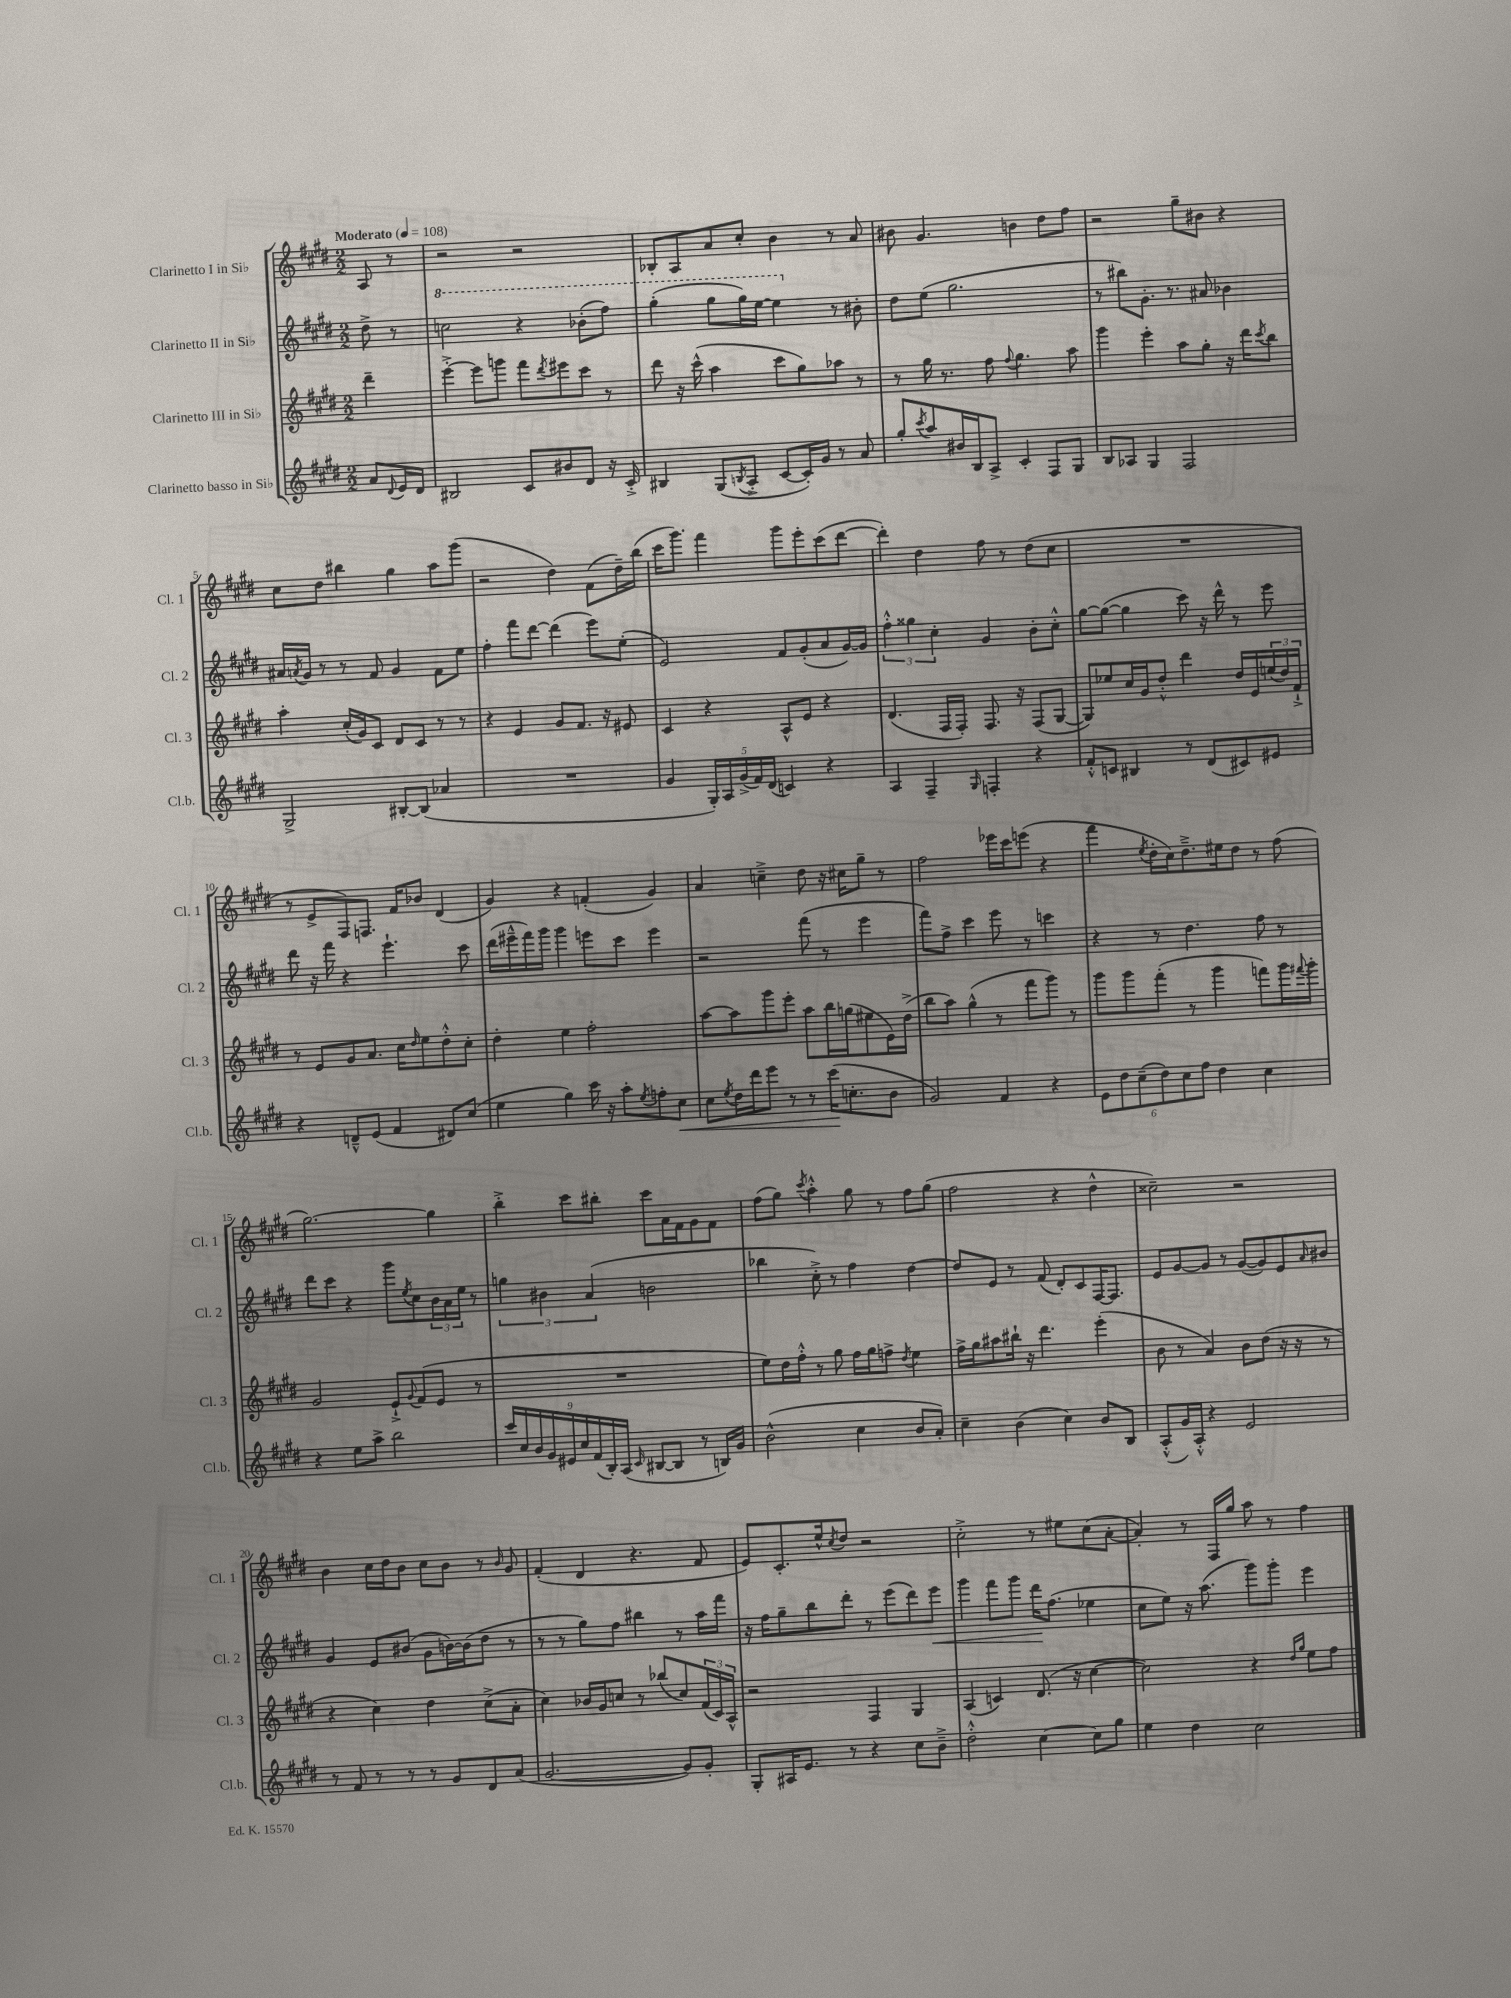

**kern	**dynam	**kern	**kern	**dynam	**kern
*part4	*part4	*part3	*part2	*part2	*part1
*staff4	*staff4	*staff3	*staff2	*staff2	*staff1
*I"Clarinetto basso in Si♭	*	*I"Clarinetto III in Si♭	*I"Clarinetto II in Si♭	*	*I"Clarinetto I in Si♭
*I'Cl.b.	*	*I'Cl. 3	*I'Cl. 2	*	*I'Cl. 1
*clefG2	*	*clefG2	*clefG2	*	*clefG2
*k[f#c#g#d#]	*	*k[f#c#g#d#]	*k[f#c#g#d#]	*	*k[f#c#g#d#]
*M2/2	*	*M2/2	*M2/2	*	*M2/2
*MM108	*	*MM108	*MM108	*	*MM108
=	=	=	=	=	=
!	!	!	!	!	!LO:TX:a:B:t=Moderato
8a/L	.	4ddd#~\	8dd#^\	.	8A/
8qqd#/	.	.	.	.	.
16e/L	.	.	8r	.	8r
16d#/JJ	.	.	.	.	.
=1	=1	=1	=1	=1	=1
*	*	*	*8va	*	*
2B#X/	.	[4eee'^\	2cccn\	.	2r
.	.	8eee\L]	.	.	.
.	.	8gggn\J	.	.	.
8c#/L	.	8fff#\L	4r	.	2r
.	.	8qddd#/	.	.	.
8b#X/	.	8eee#X\	.	.	.
8d#/J	.	8ccc#\J	(8bb-X'\L	.	.
16r	.	8r	8fff#\J)	.	.
16c#'^/	.	.	.	.	.
=2	=2	=2	=2	=2	=2
4B#X/	.	8ddd#\	(4ggg#'\	.	8B-X'/L
.	.	16r	.	.	8A/
.	.	(16ccc#^^\	.	.	.
(8G#/L	.	4aa\	8ggg#\L	.	8a/
8qBn/	.	.	.	.	.
8A'^/J	.	.	16ggg#\L)	.	8cc#'/J
.	.	.	[16eee\JJ	.	.
[8c#/L	.	8ccc#\L	4eee\]	.	4b\
16c#'/L])	.	8gg#\)	.	.	.
16g#/JJ	.	.	.	.	.
*	*	*	*X8va	*	*
8r	.	8aa-X\J	8r	.	8r
8a/	.	8r	8b#X'\	.	8a/
=3	=3	=3	=3	=3	=3
8gg#'/L	.	8r	8dd#\L	.	8b#X\
8qccc#/	.	.	.	.	.
8aa/	.	16gg#\	(8ee\J	.	4.g#/
.	.	8.r	.	.	.
16b#X/L	.	.	2.gg#\	.	.
16B/J	.	.	.	.	.
8A^/J	.	8ff#\	.	.	.
.	.	8qqff#/	.	.	.
4c#'/	.	4.gg#\	.	.	4bn\
8F#/L	.	.	.	.	8dd#\L
8G#/J	.	8aa\	.	.	8ff#\J
=4	=4	=4	=4	=4	=4
8B/L	.	4ggg#\	8r	.	2r
8A-X/J	.	.	8bb#X\L)	.	.
4G#/	.	4eee'\	8.g#'\J	.	.
.	.	.	8.r	.	.
2F#/	.	8aa\L	.	.	8gg#~\L
.	.	8gg#'\J	8a#X/	.	8b#X\J
.	.	16r	4b-X\	.	4r
.	.	16ddd#\KL	.	.	.
.	.	8qccc#/	.	.	.
.	.	8bb\J	.	.	.
!!LO:LB:g=z
=5	=5	=5	=5	=5	=5
2G#^/	.	4aa'\	16a#X/LL	.	8cc#\L
.	.	.	8qan/	.	.
.	.	.	16g#/JJ	.	.
.	.	.	8r	.	8dd#\J
.	.	(16cc#'/LL	8r	.	4bb#X\
.	.	16g#/J)	.	.	.
.	.	8c#/J	8f#/	.	.
[8B#X'/L	.	8d#/L	4g#/	.	4gg#\
(8B#/J]	.	8c#/J	.	.	.
4a-X/	.	8r	8f#\L	.	8aa\L
.	.	8r	8ee\J	.	(8ggg#\J
=6	=6	=6	=6	=6	=6
1r	.	4r	4ff#'\	.	2r
.	.	4e/	8fff#\L	.	.
.	.	.	[8ddd#\J	.	.
.	.	8g#/L	(4ddd#\]	.	4dd#\)
.	.	8.f#/J	.	.	.
.	.	.	8eee\L)	.	(8f#\L
.	.	16r	.	.	.
.	.	8e#X/	(8ee'\J	.	16dd#~\L)
.	.	.	.	.	(16bb\JJ
=7	=7	=7	=7	=7	=7
4g#/	.	4c#/	2e/)	.	16ccc#\KL
.	.	.	.	.	8.ggg#\J)
20G#'/LL)	.	4r	.	.	4fff#\
20A/	.	.	.	.	.
(20g#^/	.	.	.	.	.
20f#/)	.	.	.	.	.
(20d#/JJ	.	.	.	.	.
4cn/)	.	8A^^/L	8f#/L	.	8ggg#\L
.	.	8e/J	(8g#'/	.	8eee'\
4r	.	4r	8a/	.	(8ccc#\
.	.	.	[16g#/L)	.	[8ddd#\J
.	.	.	16g#/JJ]	.	.
=8	=8	=8	=8	=8	=8
4A/	.	(4.d#/	6ff#'^^\	.	4ddd#'\])
.	.	.	6gg##X\	.	.
4F#~/	.	.	.	.	4dd#\
.	.	.	6cc#'\	.	.
.	.	16F#/LL	.	.	.
.	.	16F#'/JJ)	.	.	.
16qqG#/	.	.	.	.	.
4Fn'/	.	8.F#/	4g#/	.	8ff#\
.	.	.	.	.	8r
.	.	16r	.	.	.
4r	.	(8F#/L	8b'\L	.	(8dd#\L
.	.	[8G#/J	8cc#'^^\J	.	8cc#\J
=9	=9	=9	=9	=9	=9
8f#'^^/L	.	8G#/L])	[8gg#\L	.	1r
8cn/J	.	8ee-X/	(8gg#\J_	.	.
4B#X/	.	16cc#/L	4gg#\]	.	.
.	.	16g#/J	.	.	.
.	.	8dd#'^^/J	.	.	.
8r	.	4ddd#\	8ccc#\)	.	.
(8d#/L	.	.	16r	.	.
.	.	.	16ddd#^^\	.	.
8c#X/)	.	16dd#/LL	8r	.	.
.	.	16e/	.	.	.
8e#X/J	.	(24een/	8eee\	.	.
.	.	24dd#/)	.	.	.
.	.	24f#`^/JJ	.	.	.
!!LO:LB:g=z
=10	=10	=10	=10	=10	=10
4r	.	8r	8ddd#\	.	8r
.	.	8e/L	16r	.	8e^/L
.	.	.	16fff#\	.	.
8dn~^^/L	.	8g#/	4r	.	8F#/)
(8e/J	.	8.a/J	.	.	8.Fn/J
4f#/	.	.	4.eee`\	.	.
.	.	16cc#\KL	.	.	16f#/KL
.	.	16qqdd#/	.	.	.
.	.	8ee\	.	.	8b-X/J
8d#X/L)	.	8dd#'^^\	.	.	(4d#/
(8cc#/J	.	8cc#'\J	8ccc#\	.	.
=11	=11	=11	=11	=11	=11
4ee\	.	4dd#'\	(16ddd#\LL	.	4g#/)
.	.	.	16eee#X~^^\	.	.
.	.	.	16fff#\)	.	.
.	.	.	16ggg#\JJ	.	.
4gg#\)	.	4ee\	4ggg#\	.	4r
16ccc#\	.	2ff#'\	8eeen\L	.	(4fn'/
16r	.	.	.	.	.
8aa'\L	.	.	8ccc#\J	.	.
8qee/	.	.	.	.	.
8ffn'\	.	.	4eee\	.	4g#/)
!	!LO:HP:b	!	!	!	!
8cc#\J	<	.	.	.	.
=12	=12	=12	=12	=12	=12
8cc#\L	.	[8aa\L	2r	.	4a/
8qee/	.	.	.	.	.
16dd#\L	.	8aa\]	.	.	.
16ddd#\J	.	.	.	.	.
8eee\J	.	8ggg#\	.	.	4ccn~^\
8r	.	8eee'\J	.	.	.
8r	.	8aa\L	(8fff#\	.	8dd#\
(16ccc#\KL	.	16bb\L	8r	.	16r
8.ccn'\	[	(16ggn\J	.	.	16cc#X\KL
.	.	8ee#X\	4eee\	.	8gg#~\J
8b\J	.	16e\L)	.	.	8r
.	.	(16dd#^\JJ	.	.	.
=13	=13	=13	=13	=13	=13
2g#/)	.	8bb\L	8fff#\L)	.	2ff#\
.	.	8aa\J)	8ff#^\J	.	.
.	.	(4gg#^^\	4ccc#\	.	.
4f#/	.	8r	8eee\	.	16eee-X\LL
.	.	.	.	.	16ccc#\J
.	.	8fff#\L	8r	.	(8eeen\J
4r	.	8ggg#\J)	4cccn\	.	4r
.	.	8r	.	.	.
=14	=14	=14	=14	=14	=14
12e\L	.	8ggg#\L	4r	.	4fff#\
12dd#\	.	.	.	.	.
.	.	8ggg#\	.	.	.
(12cc#~\	.	.	.	.	.
.	.	.	.	.	8qee/
12dd#\)	.	(8fff#'\J	8r	.	16dd#'\LL
.	.	.	.	.	16cc#\J)
12cc#\	.	.	.	.	.
.	.	8r	4.dd#\	.	8.dd#~^\
12ff#\J	.	.	.	.	.
4dd#\	.	4ggg#\	.	.	.
.	.	.	.	.	16ee#X\k
.	.	.	.	.	8dd#\J
4cc#\	.	8fffn\L)	8ff#\	.	8r
.	.	16ggg#\L	8r	.	(8ff#\
.	.	8qqfff#X/	.	.	.
.	.	16ggg#'\JJ	.	.	.
!!LO:LB:g=z
=15	=15	=15	=15	=15	=15
4r	.	2g#/	8ddd#\L	.	[2.gg#\)
.	.	.	8ccc#\J	.	.
8ee\L	.	.	4r	.	.
8aa^\J	.	.	.	.	.
2bb\	.	8e`^/L	8ggg#\L	.	.
.	.	8qqg#/	8qee/	.	.
.	.	(8f#/	8cc#\	.	.
.	.	8e/J	24b\L	.	4gg#\]
.	.	.	24a\	.	.
.	.	.	24ee\JJ	.	.
.	.	8r	8r	.	.
=16	=16	=16	=16	=16	=16
18ccc#/LL	.	1r	6ggn\	.	4bb'^\
18cc#/	.	.	.	.	.
18b/	.	.	.	.	.
18g#/	.	.	6b#X\	.	.
18e#X/	.	.	.	.	.
.	.	.	.	.	8ccc#\L
18cc#/	.	.	.	.	.
(18f#/	.	.	(6a/	.	.
.	.	.	.	.	8bb#X'\J
18B'/)	.	.	.	.	.
(18A/JJ	.	.	.	.	.
16qqc#/	.	.	.	.	.
[8B#X/L	.	.	2bn\	.	8ccc#\L
8B#/J]	.	.	.	.	16a\L
.	.	.	.	.	16f#\J
8r	.	.	.	.	8g#\
16Bn/LL)	.	.	.	.	8f#\J
16g#/JJ	.	.	.	.	.
=17	=17	=17	=17	=17	=17
(2b^^\	.	8ee\L)	4bb-X\	.	(8ff#\L
.	.	16dd#\L	.	.	8gg#\J)
.	.	16ff#'^^\JJ	.	.	.
.	.	.	.	.	8qccc#/
.	.	8r	8cc#'^\)	.	4aa'^^\
.	.	8gg#\	8r	.	.
4cc#\	.	16ff#\LL	4ff#\	.	8gg#\
.	.	16gg#\J	.	.	.
.	.	8ffn^\J	.	.	8r
.	.	8qdd#/	.	.	.
8b/L	.	4ee\	[4dd#\	.	8ff#\L
8a'/J)	.	.	.	.	(8gg#\J
=18	=18	=18	=18	=18	=18
4cc#~\	.	16ff#^\LL	8dd#/L]	.	2ff#\
.	.	16gg#\J	.	.	.
.	.	8aa#X\	8e/J	.	.
(4b\	.	16bb#X`\Jk	8r	.	.
.	.	16r	.	.	.
.	.	4.ddd#\	(8f#/	.	.
4cc#\)	.	.	8d#'/L)	.	4r
.	.	.	8c#/	.	.
8b/L	.	(4eee'\	[16F#/K	.	4dd#^^\
.	.	.	8.F#/J]	.	.
8B/J	.	.	.	.	.
=19	=19	=19	=19	=19	=19
(8A'^^/L	.	8b\	8e/L	.	2cc##X~\)
16g#/L)	.	8r	[8g#/	.	.
16A'^^/JJ	.	.	.	.	.
4r	.	4a/)	8g#/J]	.	.
.	.	.	8r	.	.
2e/	.	8b\L	([8g#/L	.	2r
.	.	(8dd#\J	8g#/])	.	.
.	.	16r	8e/	.	.
.	.	16r	.	.	.
.	.	.	16qqa/	.	.
.	.	8r	8b#X/J	.	.
!!LO:LB:g=z
=20	=20	=20	=20	=20	=20
8r	.	4r	4g#/	.	4b\
8f#/	.	.	.	.	.
8r	.	4cc#\)	8e/L	.	16cc#\LL
.	.	.	.	.	16dd#\J
8r	.	.	(8b#X/J	.	8b\J
8r	.	4dd#\	8g#\L	.	8cc#\L
8g#/L	.	.	[16bn\L)	.	8b\J
.	.	.	(16b\J]	.	.
8d#/	.	(8cc#^\L	8dd#\J	.	8r
.	.	.	.	.	16qqb/
(8a/J	.	8a'\J	8r	.	8g#/
=21	=21	=21	=21	=21	=21
[2.g#/	.	4cc#\)	8r	.	(4f#'/
.	.	.	8r	.	.
.	.	16b-X/LL	8gg#\L)	.	4d#/
.	.	16g#/J	.	.	.
.	.	8ccn/J	8ff#\J	.	.
.	.	8r	4bb#X\	.	4.r
.	.	(8bb-X/L	.	.	.
8g#/L])	.	8cc/)	8r	.	.
8g#'/J	.	(24f#/L	16aa\LL	.	8f#/
.	.	24c#/)	.	.	.
.	.	.	16fff#\JJ	.	.
.	.	24A^^/JJ	.	.	.
=22	=22	=22	=22	=22	=22
8G#'/L	.	2r	16r	.	8e/L)
.	.	.	16ff#\KL	.	.
16A#X/K	.	.	8gg#~\	.	8.c#'/
8.e/J	.	.	.	.	.
.	.	.	8bb\	.	.
.	.	.	.	.	16ee^^/k
.	.	.	.	.	8qcc#/
8r	.	.	8ddd#'\J	.	8dd#/J
4r	.	4F#/	8r	.	2r
.	.	.	(8eee\L	.	.
8cc#\L	.	4G#/	8ddd#\)	.	.
!	!	!	!	!LO:HP:b	!
8b~^\J	.	.	8eee\J	<	.
=23	=23	=23	=23	=23	=23
2dd#'^^\	.	(4A/	4ggg#\	.	2cc#'^\
.	.	4cn/)	8fff#\L	.	.
.	.	.	8ggg#\J	.	.
[4cc#\	.	(8.d#/	16ddd#\KL	.	8r
.	.	.	(8.ff#\J	[	.
.	.	.	.	.	8ee#X\L
.	.	16r	.	.	.
8cc#\L]	.	[4cc#\	4ee-X\	.	(8cc#\
8gg#\J	.	.	.	.	[8a'\J
=24	=24	=24	=24	=24	=24
4ee\	.	2cc#\])	8cc#\L	.	4a'/])
.	.	.	8ee\J)	.	.
4dd#\	.	.	16r	.	8r
.	.	.	(8.aa\	.	.
.	.	.	.	.	16F#/LL
.	.	.	.	.	16gg#/JJ
2cc#\	.	4r	8ggg#\L)	.	8aa\
.	.	.	8ggg#'\J	.	8r
.	.	16qqdd#/LL	.	.	.
.	.	16qqgg#/JJ	.	.	.
.	.	8ee\L	4eee\	.	4ff#\
.	.	8ff#\J	.	.	.
==	==	==	==	==	==
*-	*-	*-	*-	*-	*-
